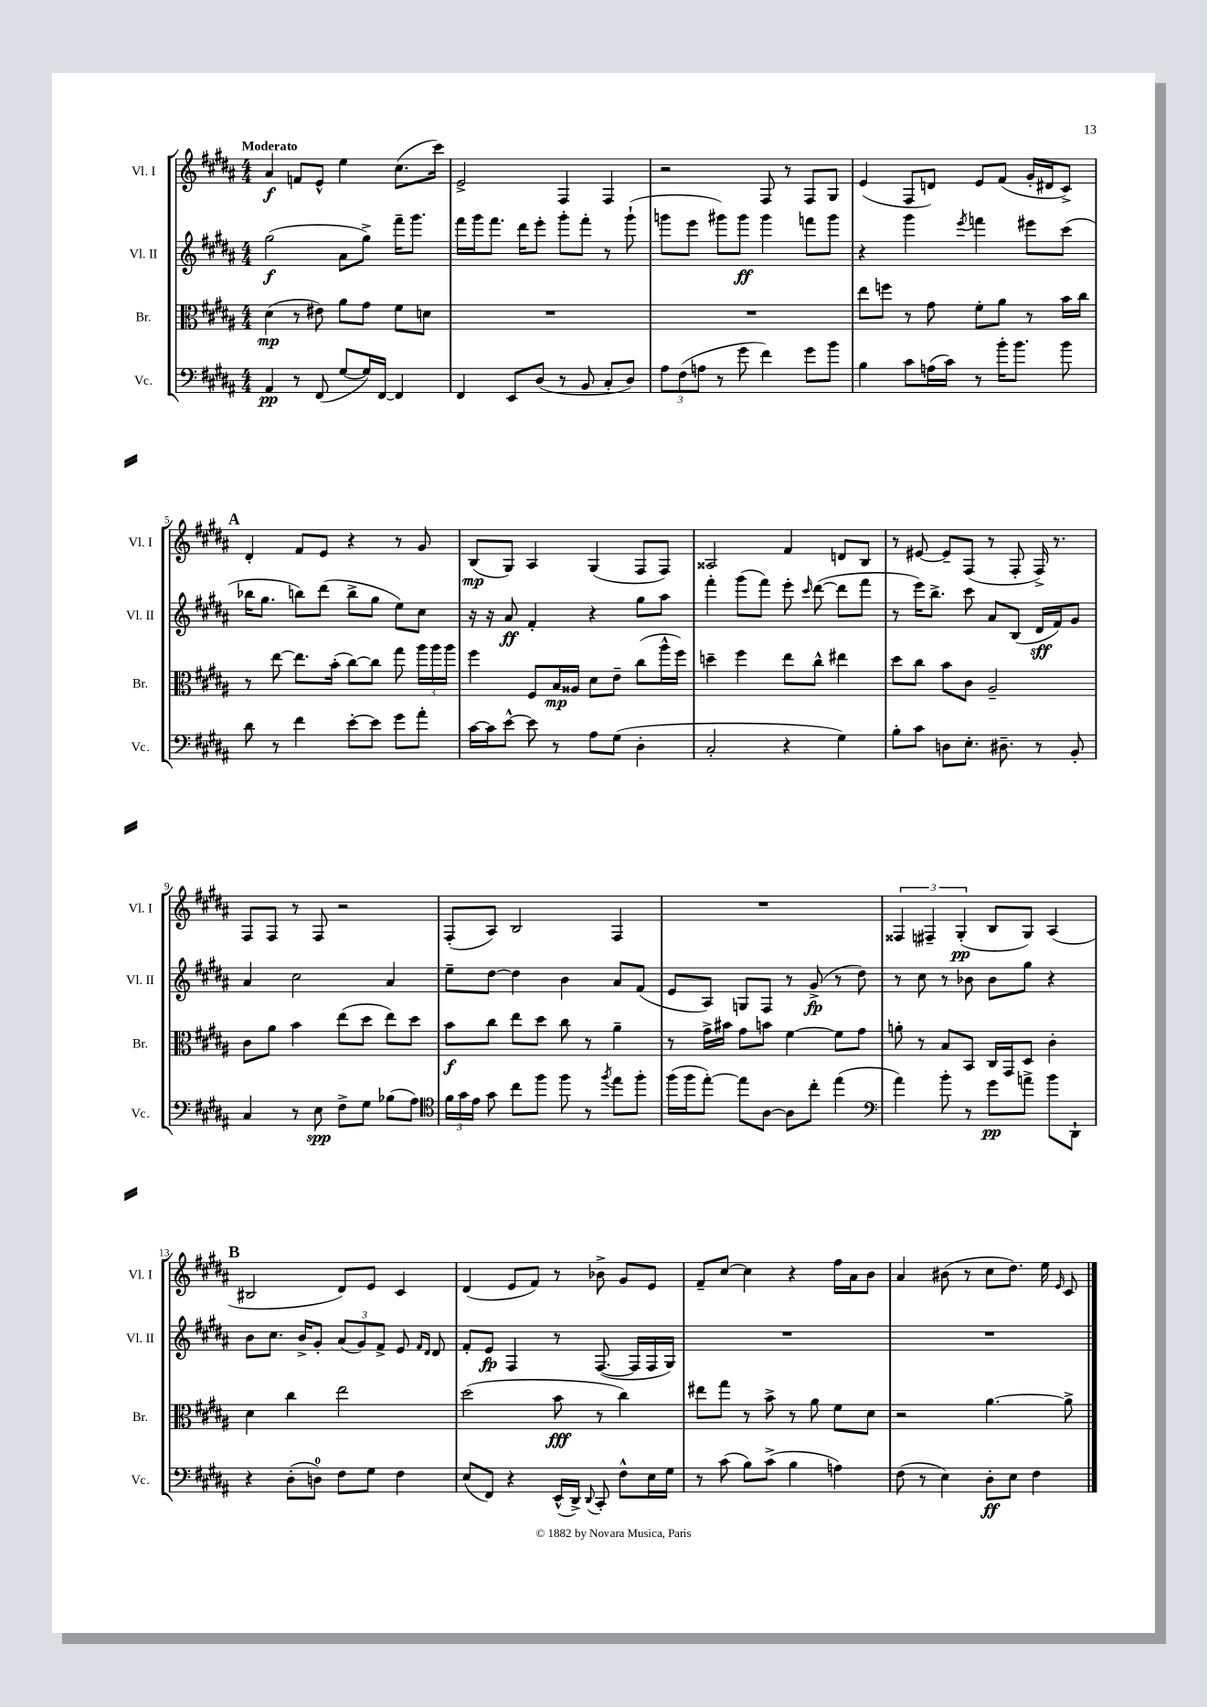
<<
\new StaffGroup <<
\new Staff = "s0" \with { instrumentName = "Vl. I" shortInstrumentName = "Vl. I" } {
    \clef treble \key b \major \numericTimeSignature \time 4/4 \tempo "Moderato"
    \autoBeamOff ais'4\f f'8[ e'8]-^ e''4 cis''8.[( cis'''16]) |
    e'2-> fis4 fis4 |
    r2 fis8 r8 fis8[ gis8] |
    e'4( fis8[ d'8]) e'8[ fis'8]( gis'16[-. dis'16 cis'8]->) |
    \mark \markup { \bold "A" } dis'4-. fis'8[ e'8] r4 r8 gis'8 |
    b8[\mp( gis8]) ais4 gis4( fis8[ fis8]) |
    aisis2 fis'4 d'8[ b8] |
    r8 eis'8~ eis'8[-- fis8]( r8 fis8-. fis16->) r8. |
    fis8[ fis8] r8 fis8 r2 |
    fis8[-.( ais8]) b2 fis4 |
    R1 |
    \tuplet 3/2 { fisis4 fis4-- gis4-.\pp( } b8[ gis8]) ais4( |
    \mark \markup { \bold "B" } bis2 dis'8[) e'8] cis'4 |
    dis'4( e'8[ fis'8]) r8 bes'8-> gis'8[ e'8] |
    fis'8[-- cis''8]~ cis''4 r4 fis''16[ ais'16 b'8] |
    ais'4 bis'8( r8 cis''8[ dis''8.]) e''16 \grace { e'16 } cis'8 \bar "|." |
}
\new Staff = "s1" \with { instrumentName = "Vl. II" shortInstrumentName = "Vl. II" } {
    \clef treble \key b \major \numericTimeSignature \time 4/4
    \autoBeamOff gis''2\f( ais'8[ gis''8]->) fis'''16[-- gis'''8.] |
    fis'''16[ gis'''16 fis'''8.] dis'''16[ e'''8]-. gis'''8[-. fis'''8]-. r8 gis'''8-!( |
    g'''8[ e'''8] gis'''8[) gis'''8]\ff gis'''4 f'''8[ gis'''8] |
    r4 gis'''4 \acciaccatura { e'''8 } f'''4 eis'''8[ cis'''8]( |
    \mark \markup { \bold "A" } bes''16[ gis''8.] b''8[) dis'''8]( b''8[-> gis''8] e''8[) cis''8] |
    r16 r16 ais'8\ff fis'4-. r4 gis''8[ ais''8] |
    fis'''4-. gis'''8[( fis'''8]) e'''8-. \grace { cis'''16 } dis'''8~( dis'''8[ fis'''8] |
    r8 e'''16[) b''8.]-> cis'''8 ais'8[ b8]( dis'16[\sff fis'16) gis'8] |
    ais'4 cis''2 ais'4 |
    e''8[-- dis''8]~ dis''4 b'4 ais'8[ fis'8]( |
    e'8[ ais8]) g8[ fis8] r8 gis'8->\fp( r8 dis''8) |
    r8 cis''8 r8 bes'8 bes'8[ gis''8] r4 |
    \mark \markup { \bold "B" } b'8[ cis''8.] b'16[-> gis'8]-. \tuplet 3/2 { ais'8[( gis'8) fis'8]-> } e'8 \grace { fis'16[ dis'16] } dis'8 |
    fis'8[-. e'8]\fp fis4 r8 fis8.~( fis16[ fis16 gis16]) |
    R1 |
    R1 \bar "|." |
}
\new Staff = "s2" \with { instrumentName = "Br." shortInstrumentName = "Br." } {
    \clef alto \key b \major \numericTimeSignature \time 4/4
    \autoBeamOff dis'4\mp( r8 eis'8) ais'8[ gis'8] fis'8[ d'8] |
    R1 |
    R1 |
    e''8[ f''8] r8 gis'8 fis'8[-. ais'8] r8 b'16[ cis''16] |
    \mark \markup { \bold "A" } r8 e''8~ e''8.[ b'16]-.( cis''8[~) cis''8] gis''8 \tuplet 3/2 { ais''16[ ais''16 ais''16] } |
    fis''4 fis8[ b16\mp aisis16] dis'8[ e'8]-- cis''8[( ais''16-^ fis''16]) |
    d''4-- fis''4 e''8[ cis''8]-^ eis''4 |
    dis''8[ cis''8] b'8[ cis'8] ais2-- |
    cis'8[ ais'8] b'4 e''8[( dis''8] e''8[) dis''8] |
    b'8[\f cis''8] e''8[ dis''8] cis''8 r8 ais'4-- |
    r8 gis'16[-> bis'16] gis'8[ b'8] fis'4~ fis'8[ gis'8] |
    a'8-. r8 b8[ b,8] cis16[ gis,16 dis8] cis'4-. |
    \mark \markup { \bold "B" } dis'4 cis''4 e''2 |
    dis''2( b'8\fff r8 cis''4) |
    eis''8[ gis''8] r8 b'8-> r8 ais'8 fis'8[ dis'8] |
    r2 ais'4.~ ais'8-> \bar "|." |
}
\new Staff = "s3" \with { instrumentName = "Vc." shortInstrumentName = "Vc." } {
    \clef bass \key b \major \numericTimeSignature \time 4/4
    \autoBeamOff ais,4\pp r8 fis,8( gis8[~ gis16) fis,16]~ fis,4 |
    fis,4 e,8[ dis8]( r8 b,8 cis8[-. dis8]) |
    \tuplet 3/2 { ais8[ fis8( a8] } r8 gis'8 fis'4) gis'8[ b'8] |
    b4 cis'8[ a16( cis'16]) r8 b'16[-. b'8.] b'8 |
    \mark \markup { \bold "A" } dis'8 r8 fis'4 e'8[~-. e'8] gis'8[ ais'8]-. |
    cis'16[~ cis'16 e'8]~-^ e'8 r8 ais8[ gis8]( dis4-. |
    cis2-. r4 gis4) |
    b8[-. cis'8] d8[ e8.]-. dis8.-- r8 b,8-. |
    cis4 r8 e8\spp fis8[-> gis8] bes8[( ais8]) |
    \clef tenor \tuplet 3/2 { fis'16[ gis'16 e'16] } gis'8 cis''8[ fis''8] fis''8 r8 \acciaccatura { fis''8 } e''8[ fis''8]-. |
    fis''16[( fis''16 e''8]~-.) e''8[ ais8]~ ais8[ cis''8]-. e''4( |
    \clef bass ais'4) b'8-. r8 gis'8[\pp a'8]-> b'8[ dis,8]-! |
    \mark \markup { \bold "B" } r4 dis8[-.( d8]-0) fis8[ gis8] fis4 |
    e8[( fis,8]) r4 e,16[-^( dis,16]->) \appoggiatura { dis,8 } cis,8-. fis8[-^ e16 gis16] |
    r8 cis'8( b8[) cis'8]->( b4 a4) |
    fis8( r8 e4) dis8[-.\ff e8] fis4 \bar "|." |
}
>>
>>
